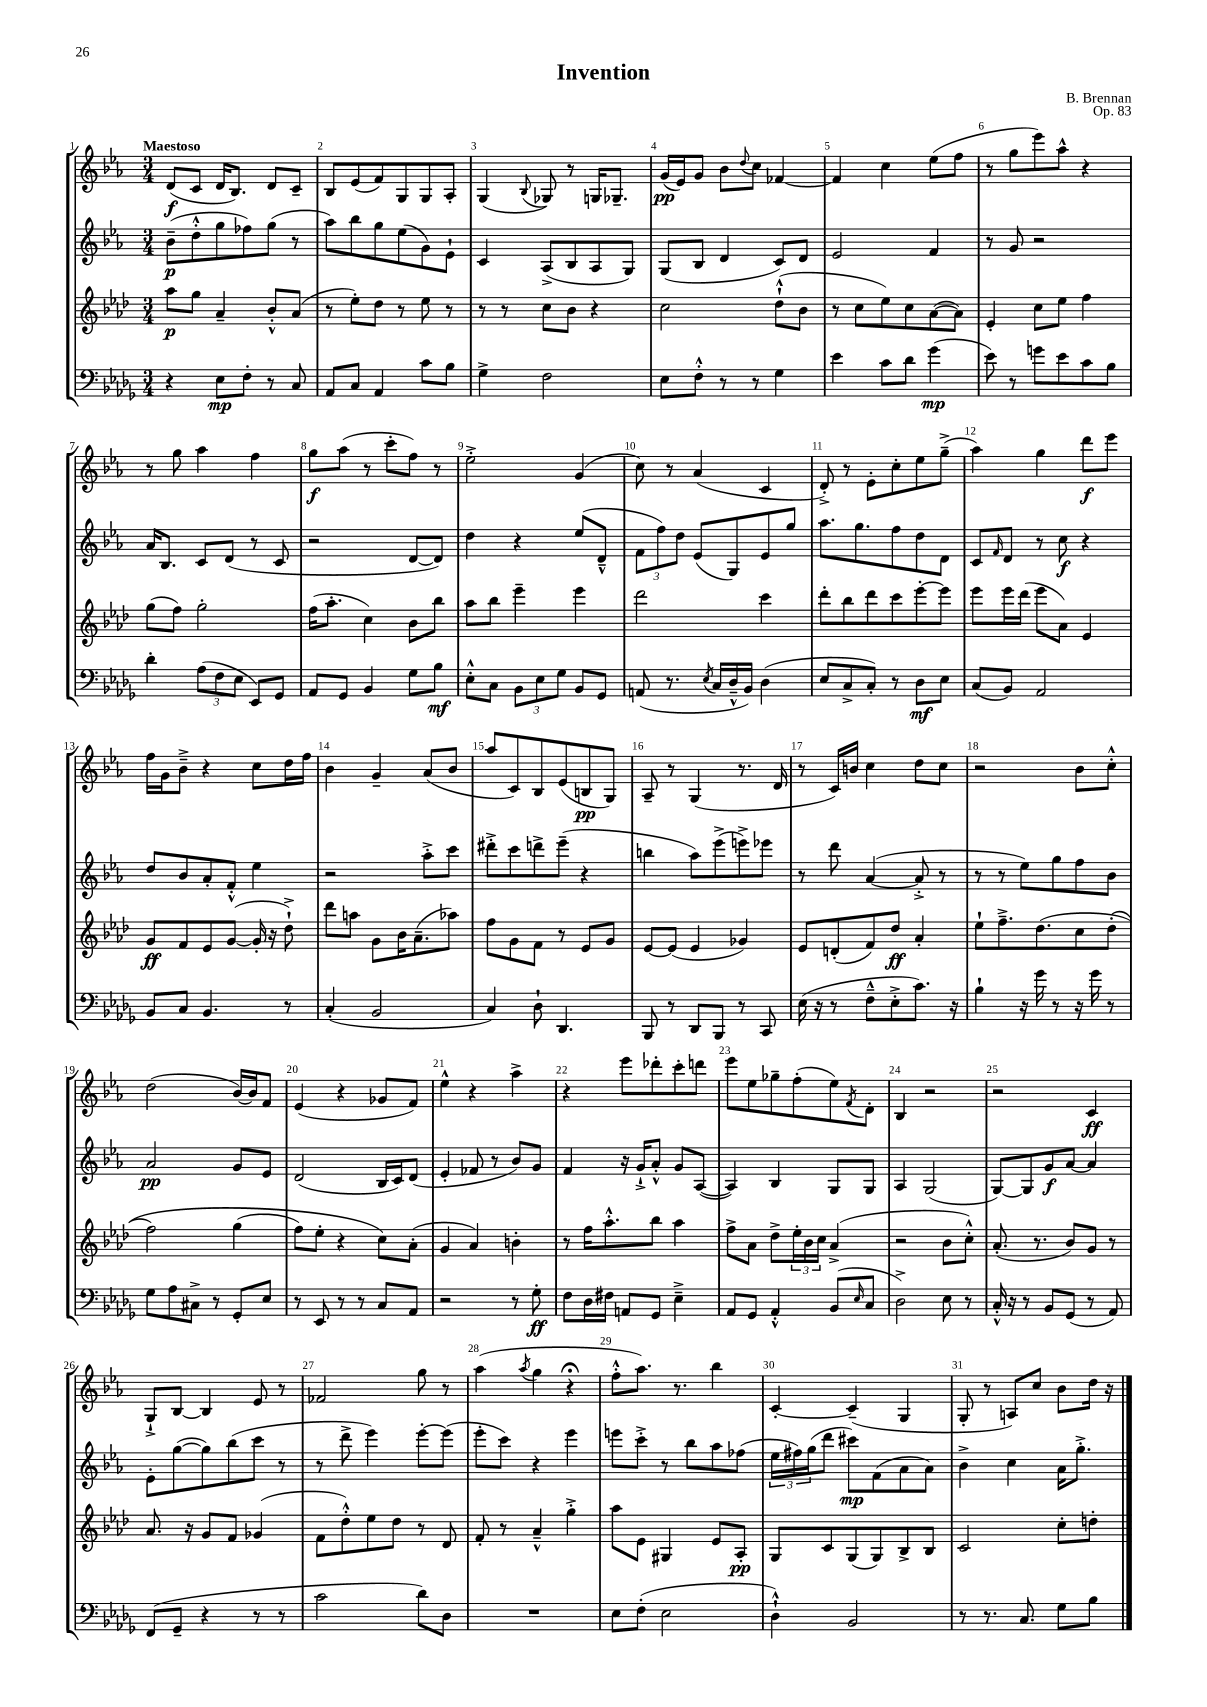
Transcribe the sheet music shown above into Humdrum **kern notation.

**kern	**kern	**kern	**kern
*staff4	*staff3	*staff2	*staff1
*clefF4	*clefG2	*clefG2	*clefG2
*k[b-e-a-d-g-]	*k[b-e-a-d-]	*k[b-e-a-]	*k[b-e-a-]
*M3/4	*M3/4	*M3/4	*M3/4
4r	8aa-	(8b-~	(8d
.	8gg	8dd'^^	8c
8E-	4a-~	8gg	16d
.	.	.	8.B-)
8F'	.	8ff-)	.
8r	8b-'^^	(8gg	8d
8C	(8a-	8r	8c~
=	=	=	=
8AA-	8r	8aa-)	8B-
8C	8ee-')	8bb-	(8e-
4AA-	8dd-	8gg	8f)
.	8r	(8ee-	8G
8c	8ee-	8g)	8G
8B-	8r	8e-`	8A-'
=	=	=	=
4G-^	8r	4c	(4G
.	8r	.	.
.	.	.	8qqB-
2F	8cc	(8A-^	8G-)
.	8b-	8B-	8r
.	4r	8A-	16G
.	.	.	8.G-~
.	.	8G)	.
=	=	=	=
8E-	2cc	(8G	(16g
.	.	.	16e-)
8F'^^	.	8B-	8g
8r	.	4d	8b-
.	.	.	8qqdd
8r	.	.	8cc
4G-	(8dd-`^^	8c)	[4f-
.	8b-	8d	.
=	=	=	=
4e-	8r	2e-	4f-]
.	8cc	.	.
8c	8ee-)	.	4cc
8d-	8cc	.	.
(4g-	([8a-	4f	(8ee-
.	8a-])	.	8ff
=	=	=	=
8e-)	4e-'	8r	8r
8r	.	8g	8gg
8g	8cc	2r	8eee-)
8e-	8ee-	.	8aa-^^
8c	4ff	.	4r
8B-	.	.	.
=	=	=	=
4d-'	(8gg	16a-	8r
.	.	8.B-	.
.	8ff)	.	8gg
(12A-	2gg'	8c	4aa-
12F	.	.	.
.	.	(8d	.
12E-	.	.	.
8EE-)	.	8r	4ff
8GG-	.	8c	.
=	=	=	=
8AA-	(16ff	2r	8gg
.	8.aa-'	.	.
8GG-	.	.	(8aa-
4BB-	4cc)	.	8r
.	.	.	8ccc'
8G-	8b-	[8d	8ff)
8B-	8bb-	8d])	8r
=	=	=	=
8E-'^^	8aa-	4dd	2ee-'^
8C	8bb-	.	.
12BB-	4eee-~	4r	.
12E-	.	.	.
12G-	.	.	.
8BB-	4eee-	(8ee-	(4g
8GG-	.	8d~^^	.
=	=	=	=
(8AA	2ddd-	12f	8cc)
.	.	12ff)	.
8.r	.	.	8r
.	.	12dd	.
.	.	(8e-	(4a-
8qE-	.	.	.
16C	.	.	.
16D-~^^	.	8G)	.
16BB-)	.	.	.
(4D-	4ccc	8e-	4c
.	.	8gg	.
=	=	=	=
8E-	8ddd-'	8.aa-	8d'^)
8C^	8bb-	.	8r
.	.	8.gg	.
8C')	8ddd-	.	8e-'
8r	8ccc	8ff	8cc'
8D-	[8eee-'	8dd	8ee-
8E-	8eee-]	8d	(8gg~^
=	=	=	=
(8C	8eee-	8c	4aa-)
.	.	16qqf	.
8BB-)	16eee-	8d	.
.	(16ddd-	.	.
2AA-	8eee-	8r	4gg
.	8a-)	8cc	.
.	4e-	4r	8ddd
.	.	.	8eee-
=	=	=	=
8BB-	8g	8dd	16ff
.	.	.	16g
8C	8f	8b-	8b-~^
4.BB-	8e-	8a-'	4r
.	([8g	8f'^^	.
.	16g']	4ee-	8cc
.	16r	.	.
8r	8dd-`^)	.	16dd
.	.	.	16ff
=	=	=	=
(4C'	8ddd-	2r	4b-
.	8aa	.	.
2BB-	8g	.	4g~
.	16b-	.	.
.	(8.a-~	.	.
.	.	8aa-'^	(8a-
.	8aa-)	8ccc	8b-
=	=	=	=
4C)	8ff	8ddd#'^	8aa-
.	8g	8ccc	8c)
8D-`	8f	8ddd^	8B-
4.DD-	8r	(8eee-~	(8e-
.	8e-	4r	8B
.	8g	.	8G)
=	=	=	=
8BBB-	[8e-	4bb	8A-~
8r	(8e-]	.	8r
8DD-	4e-	8aa-)	(4G
8BBB-	.	(8eee-^	.
8r	4g-)	8eee^)	8.r
8CC	.	8eee-	.
.	.	.	16d
=	=	=	=
(16E-	8e-	8r	8r
16r	.	.	.
8r	(8d'	8ddd	16c)
.	.	.	16b
8F~^^	8f)	([4a-	4cc
8E-'^	8dd-	.	.
8.c)	4a-'	8a-'^]	8dd
.	.	8r	8cc
16r	.	.	.
=	=	=	=
4B-`	8ee-`	8r	2r
.	8.ff~^	8r	.
16r	.	8ee-)	.
16g-	(8.dd-	.	.
8r	.	8gg	.
16r	8cc	8ff	8b-
16g-	.	.	.
8r	&(8dd-'	8b-	8cc'^^
=	=	=	=
8G-	2ff)	2a-	(2dd
8A-	.	.	.
8C#^	.	.	.
8r	.	.	.
8GG-'	(4gg	8g	[16b-)
.	.	.	16b-]
8E-	.	8e-	8f
=	=	=	=
8r	8ff)	(2d	(4e-
8EE-	8ee-'	.	.
8r	4r	.	4r
8r	.	.	.
8C	8cc&)	16B-	8g-
.	.	16c)	.
8AA-	(8a-'	(8d	8f)
=	=	=	=
2r	4g	4e-'	4ee-^^
.	4a-)	8f-	4r
.	.	8r	.
8r	4b'	8b-)	4aa-^
8G-'	.	8g	.
=	=	=	=
8F	8r	4f	4r
16D-	16ff	.	.
16F#	8.aa-'^^	.	.
8AA	.	16r	8eee-
.	.	16g`^	.
8GG-	8bb-	8a-'^^	8ddd-'
4E-~^	4aa-	8g	8ccc'
.	.	([8A-	8ddd
=	=	=	=
8AA-	8ff^	4A-])	8eee-
8GG-	8a-	.	8ee-
4AA-'^^	8dd-^	4B-	8gg-~
.	24ee-'	.	(8ff'
.	24b-	.	.
.	24cc	.	.
(8BB-	(4a-^	8G	8ee-)
16qqE-	.	.	8qf
8C	.	8G	8d'
=	=	=	=
2D-^)	2r	4A-	4B-
.	.	(2G	2r
8E-	8b-	.	.
8r	8cc'^^)	.	.
=	=	=	=
16C'^^	(8.a-'	[8G)	2r
16r	.	.	.
8r	.	8G]	.
.	8.r	.	.
8BB-	.	8g	.
(8GG-	8b-)	[8a-	.
8r	8g	4a-]	4c
8AA-)	8r	.	.
=	=	=	=
(8FF	8.a-	8e-'	8G`^
8GG-~	.	([8gg	[8B-
.	16r	.	.
4r	8g	8gg])	4B-]
.	8f	(8bb-	.
8r	(4g-	8ccc	8e-
8r	.	8r	8r
=	=	=	=
2c	8f	8r	2f-
.	8dd-'^^)	8ddd^	.
.	8ee-	4eee-)	.
.	8dd-	.	.
8d-)	8r	[8eee-'	8gg
8D-	8d-	(8eee-]	8r
=	=	=	=
2.r	8f'	8eee-'	(4aa-
.	8r	8ccc)	.
.	.	.	8qaa-
.	4a-~^^	4r	4gg
.	4gg'^	4eee-	4r;
=	=	=	=
8E-	8aa-	8eee	8ff'^^
(8F'	8e-	8ccc'^	8.aa-)
2E-	4G#	8r	.
.	.	.	8.r
.	.	8bb-	.
.	8e-	8aa-	4bb-
.	8A-'	(8ff-	.
=	=	=	=
4D-`^^)	8G	24ee-	[4c'
.	.	24ff#)	.
.	.	(24gg	.
.	8c	8ddd	.
2BB-	(8G	8ccc#)	(4c~]
.	8G)	(8f	.
.	8B-^	8a-	4G
.	8B-	8a-)	.
=	=	=	=
8r	2c	4b-^	8G'
8.r	.	.	8r
.	.	4cc	8A)
8.C	.	.	.
.	.	.	8cc
8G-	8cc'	16a-	8b-
.	.	8.gg'^	.
8B-	8dd'	.	16dd
.	.	.	16r
==	==	==	==
*-	*-	*-	*-
